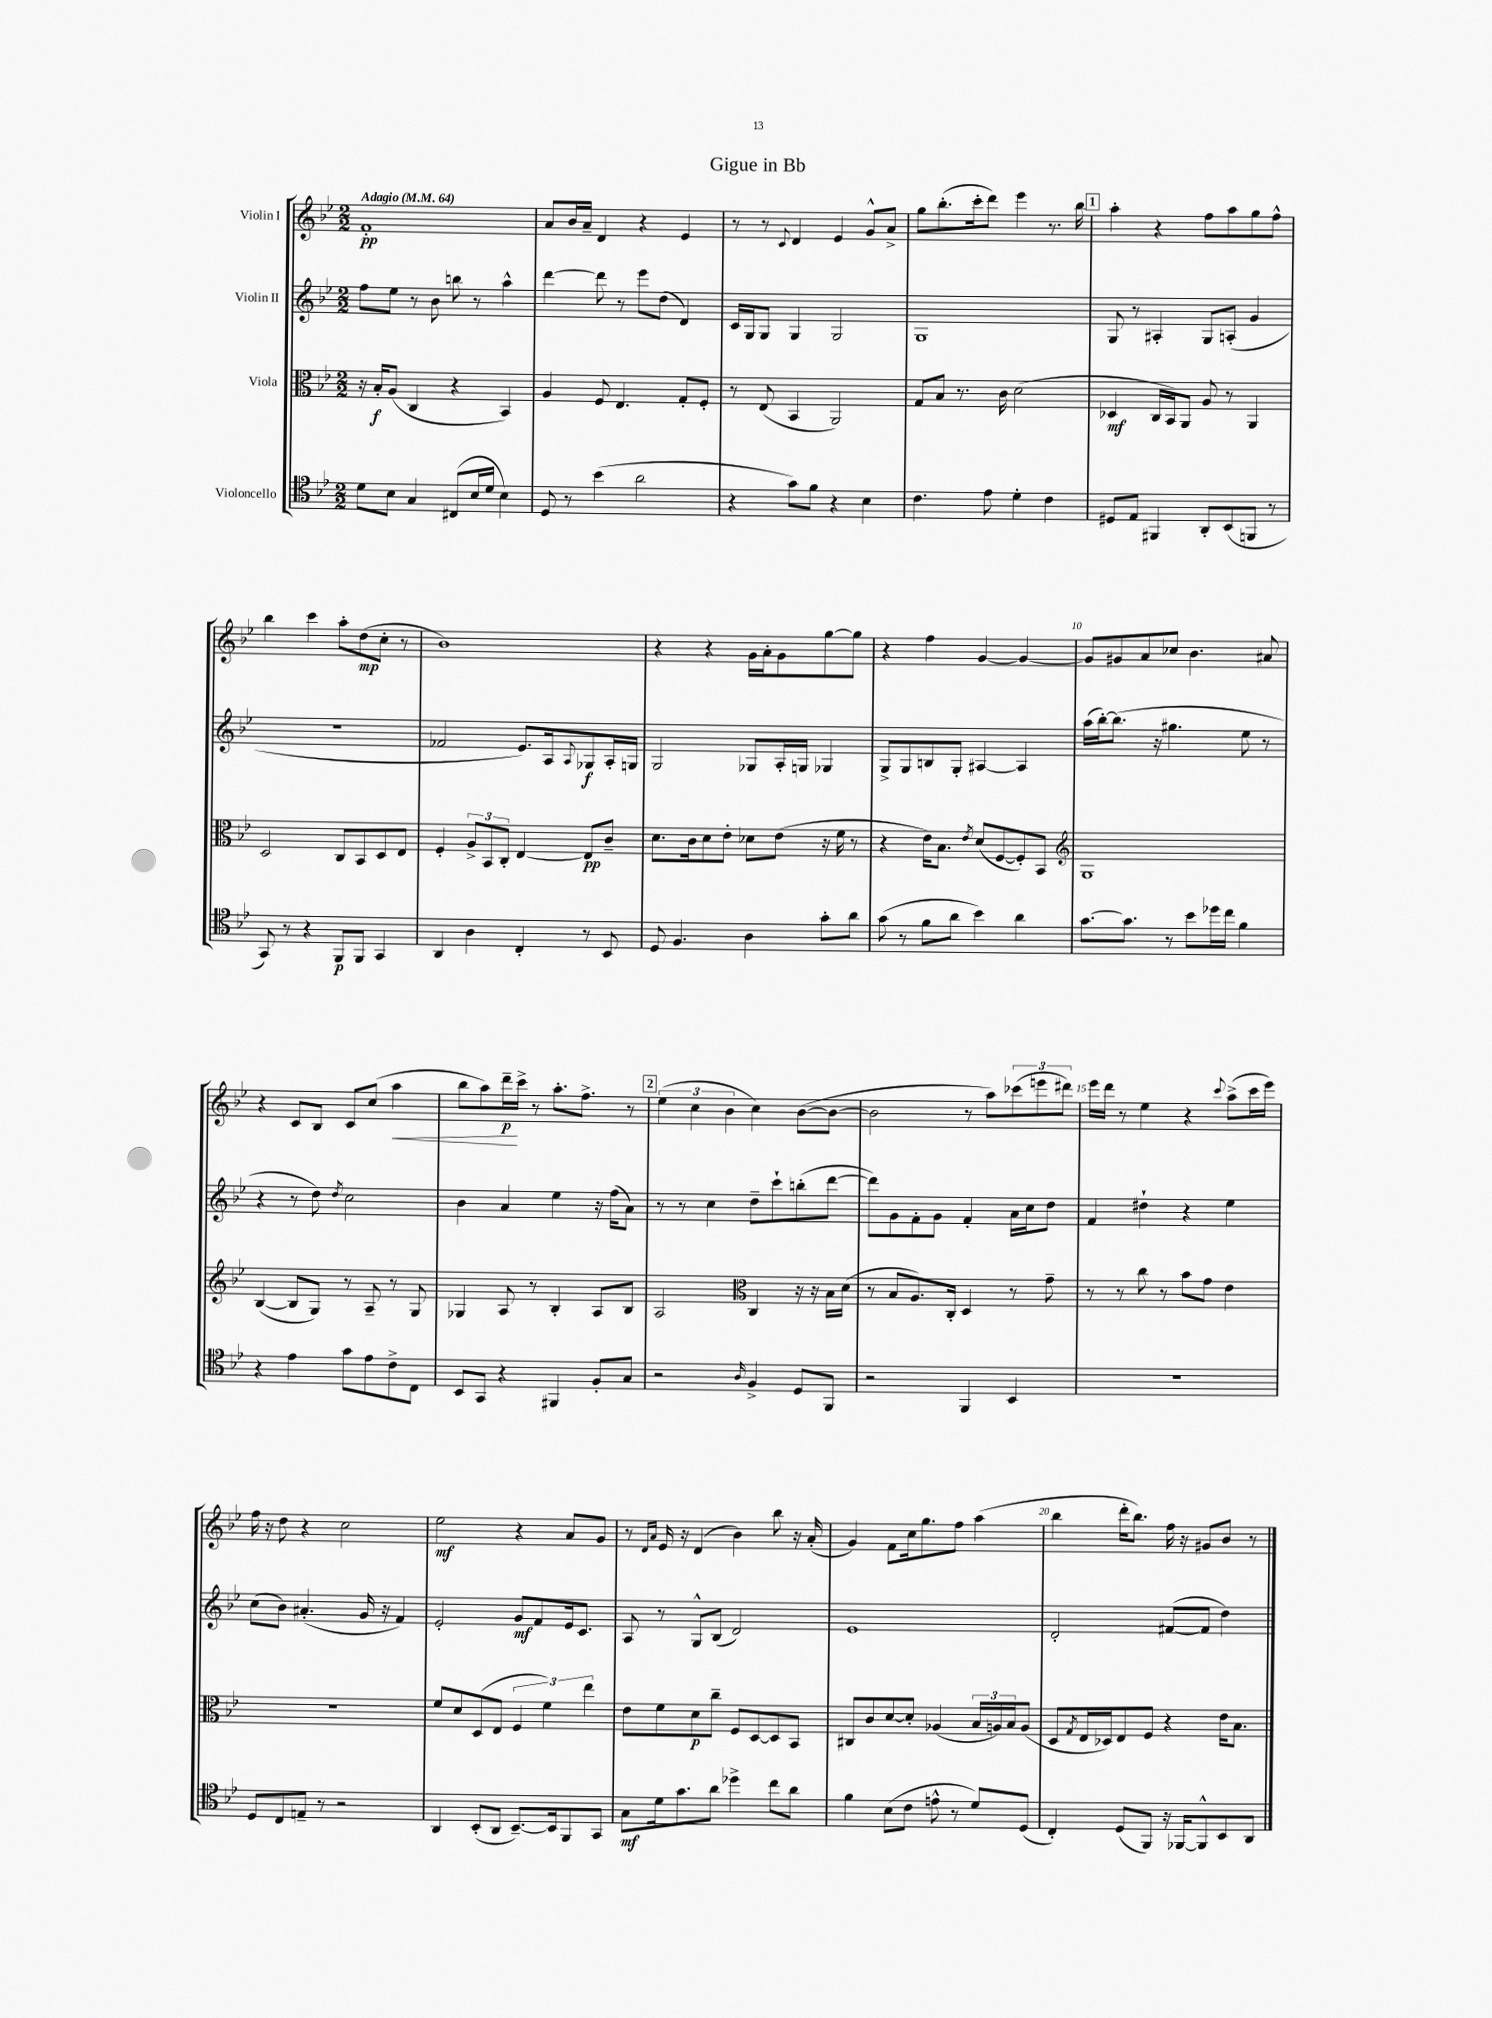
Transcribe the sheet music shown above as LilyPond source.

\header { title = "Gigue in Bb" }
<<
\new StaffGroup <<
\new Staff = "s0" \with { instrumentName = "Violin I" } {
    \clef treble \key bes \major \numericTimeSignature \time 2/2 \tempo "Adagio" 4 = 64
    f'1-.\pp |
    a'8 bes'16 a'16-- d'4 r4 ees'4 |
    r8 r8 \appoggiatura { c'8 } d'4 ees'4 g'8-^ a'8-> |
    g''8 bes''8.-.( c'''16-. d'''8) ees'''4 r8. bes''16 |
    \mark \markup { \box "1" } a''4-. r4 f''8 a''8 g''8 f''8-^ |
    bes''4 c'''4 a''8-. d''8\mp( c''8-. r8 |
    bes'1) |
    r4 r4 g'16 a'16-. g'8 g''8~ g''8 |
    r4 f''4 g'4~ g'4~ |
    g'8 gis'8 a'8 ces''8 bes'4. ais'8 |
    r4 c'8 bes8 c'8 c''8( a''4\< |
    bes''8 a''8) d'''16--\p\! c'''16-> r8 a''8.-. f''8.-> r8 |
    \mark \markup { \box "2" } \tuplet 3/2 { ees''4( c''4 bes'4 } c''4) bes'8~( bes'8~ |
    bes'2 r8 a''8) \tuplet 3/2 { ces'''8( e'''8 dis'''8) } |
    ees'''16 d'''16 r8 ees''4 r4 \appoggiatura { c'''8 } a''8->( c'''16 ees'''16) |
    f''16 r16 d''8 r4 c''2 |
    ees''2\mf r4 a'8 g'8 |
    r8 \grace { d'16 a'16 } ees'16 r16 d'4( bes'4) bes''8 r16 a'16-.( |
    g'4) f'8 c''16 g''8. f''8 a''4( |
    bes''4 d'''16-. bes''8.) f''16 r16 gis'8 bes'8 r8 \bar "|." |
}
\new Staff = "s1" \with { instrumentName = "Violin II" } {
    \clef treble \key bes \major \numericTimeSignature \time 2/2
    f''8 ees''8 r8 bes'8 b''8 r8 a''4-^ |
    d'''4~ d'''8 r8 ees'''8 d''8( d'4) |
    c'16 g16 g8 g4 g2 |
    g1 |
    \mark \markup { \box "1" } g8 r8 ais4-. g8 a8-.( g'4 |
    R1 |
    fes'2 ees'8.) a16 \appoggiatura { a8 } ges8\f a16-. g16 |
    g2 ges8 a16-. g16 ges4 |
    g8-> g8 b8 g8-. ais4~ ais4 |
    a''16( bes''16~-.) bes''8.( r16 gis''4. ees''8 r8 |
    r4 r8 d''8) \acciaccatura { d''8 } c''2 |
    bes'4 a'4 ees''4 r16 f''16( a'8) |
    \mark \markup { \box "2" } r8 r8 c''4 d''8-- c'''8-! b''8-.( d'''8~ |
    d'''8) g'8 f'8-. g'8 f'4-. a'16 c''16 d''8 |
    f'4 dis''4-! r4 ees''4 |
    c''8( bes'8) ais'4.-.( g'16 r16 f'4) |
    ees'2-. g'8\mf f'8 ees'16 c'8. |
    a8 r8 g8-^ bes8( d'2) |
    ees'1 |
    d'2-. fis'8~( fis'8 d''4) \bar "|." |
}
\new Staff = "s2" \with { instrumentName = "Viola" } {
    \clef alto \key bes \major \numericTimeSignature \time 2/2
    r16 bes16-.\f a8( c4 r4 bes,4) |
    a4 f8 ees4. g8-. f8-. |
    r8 ees8( bes,4 a,2) |
    g8 bes8 r8. c'16 d'2( |
    \mark \markup { \box "1" } des4\mf c16 bes,16) a,8 a8 r8 a,4 |
    d2 c8 bes,8 d8 ees8 |
    f4-. \tuplet 3/2 { a8-> bes,8 c8-. } ees4~ ees8\pp c'8-- |
    d'8. c'16 d'8 ees'8-. des'8 ees'8( r16 f'16 r8 |
    r4 ees'16) bes8. \acciaccatura { ees'8 } d'8( f8~ f8-.) bes,8 |
    \clef treble g1 |
    bes4~( bes8 g8) r8 a8-- r8 g8 |
    ges4 a8 r8 bes4-. a8 bes8 |
    \mark \markup { \box "2" } a2 \clef alto c4 r16 r16 bes16 d'16( |
    r8 bes8 a8.) c16-. d4 r8 g'8-- |
    r8 r8 c''8 r8 bes'8 g'8 ees'4 |
    r1 |
    f'8 d'8 d8( ees8 \tuplet 3/2 { f4 f'4) ees''4 } |
    ees'8 f'8 d'8\p c''8-- f8 d8~ d8 bes,8 |
    cis8 c'8 d'8~ d'8-. aes4( \tuplet 3/2 { bes16 a16) bes16 } a8( |
    d8 \acciaccatura { g8 } ees16 des16) ees8 f8 r4 ees'16 bes8. \bar "|." |
}
\new Staff = "s3" \with { instrumentName = "Violoncello" } {
    \clef tenor \key bes \major \numericTimeSignature \time 2/2
    d'8 bes8 g4 cis8( bes16 d'16 bes4) |
    d8 r8 bes'4( a'2 |
    r4 g'8) f'8 r4 bes4 |
    c'4. ees'8 d'4-. c'4 |
    \mark \markup { \box "1" } dis8 ees8 fis,4 a,8-. bes,8( f,8 r8 |
    g,8) r8 r4 f,8\p f,8 g,4 |
    a,4 a4 c4-. r8 bes,8 |
    d8 f4. a4 g'8-. a'8 |
    g'8( r8 f'8 a'8 bes'4) a'4 |
    g'8.~ g'8. r8 bes'8 des''16 c''16 f'4 |
    r4 ees'4 g'8 ees'8 c'8-> c8 |
    bes,8 g,8 r4 fis,4 f8-. g8 |
    \mark \markup { \box "2" } r2 \grace { a16 } f4-> d8 f,8 |
    r2 f,4 bes,4 |
    R1 |
    d8 c8 e8-- r8 r2 |
    a,4 bes,8-.( a,8 bes,8.~--) bes,16 f,8 g,8 |
    g8\mf d'16 g'8. a'8 des''4-> c''8 a'8 |
    f'4 bes8( c'8 e'8-^ r8 d'8) d8( |
    c4-.) d8( f,8) r16 fes,16~ fes,8-^ bes,8 a,8 \bar "|." |
}
>>
>>
\layout { \context { \Score \override BarNumber.break-visibility = ##(#f #t #t) barNumberVisibility = #(every-nth-bar-number-visible 5) } }
